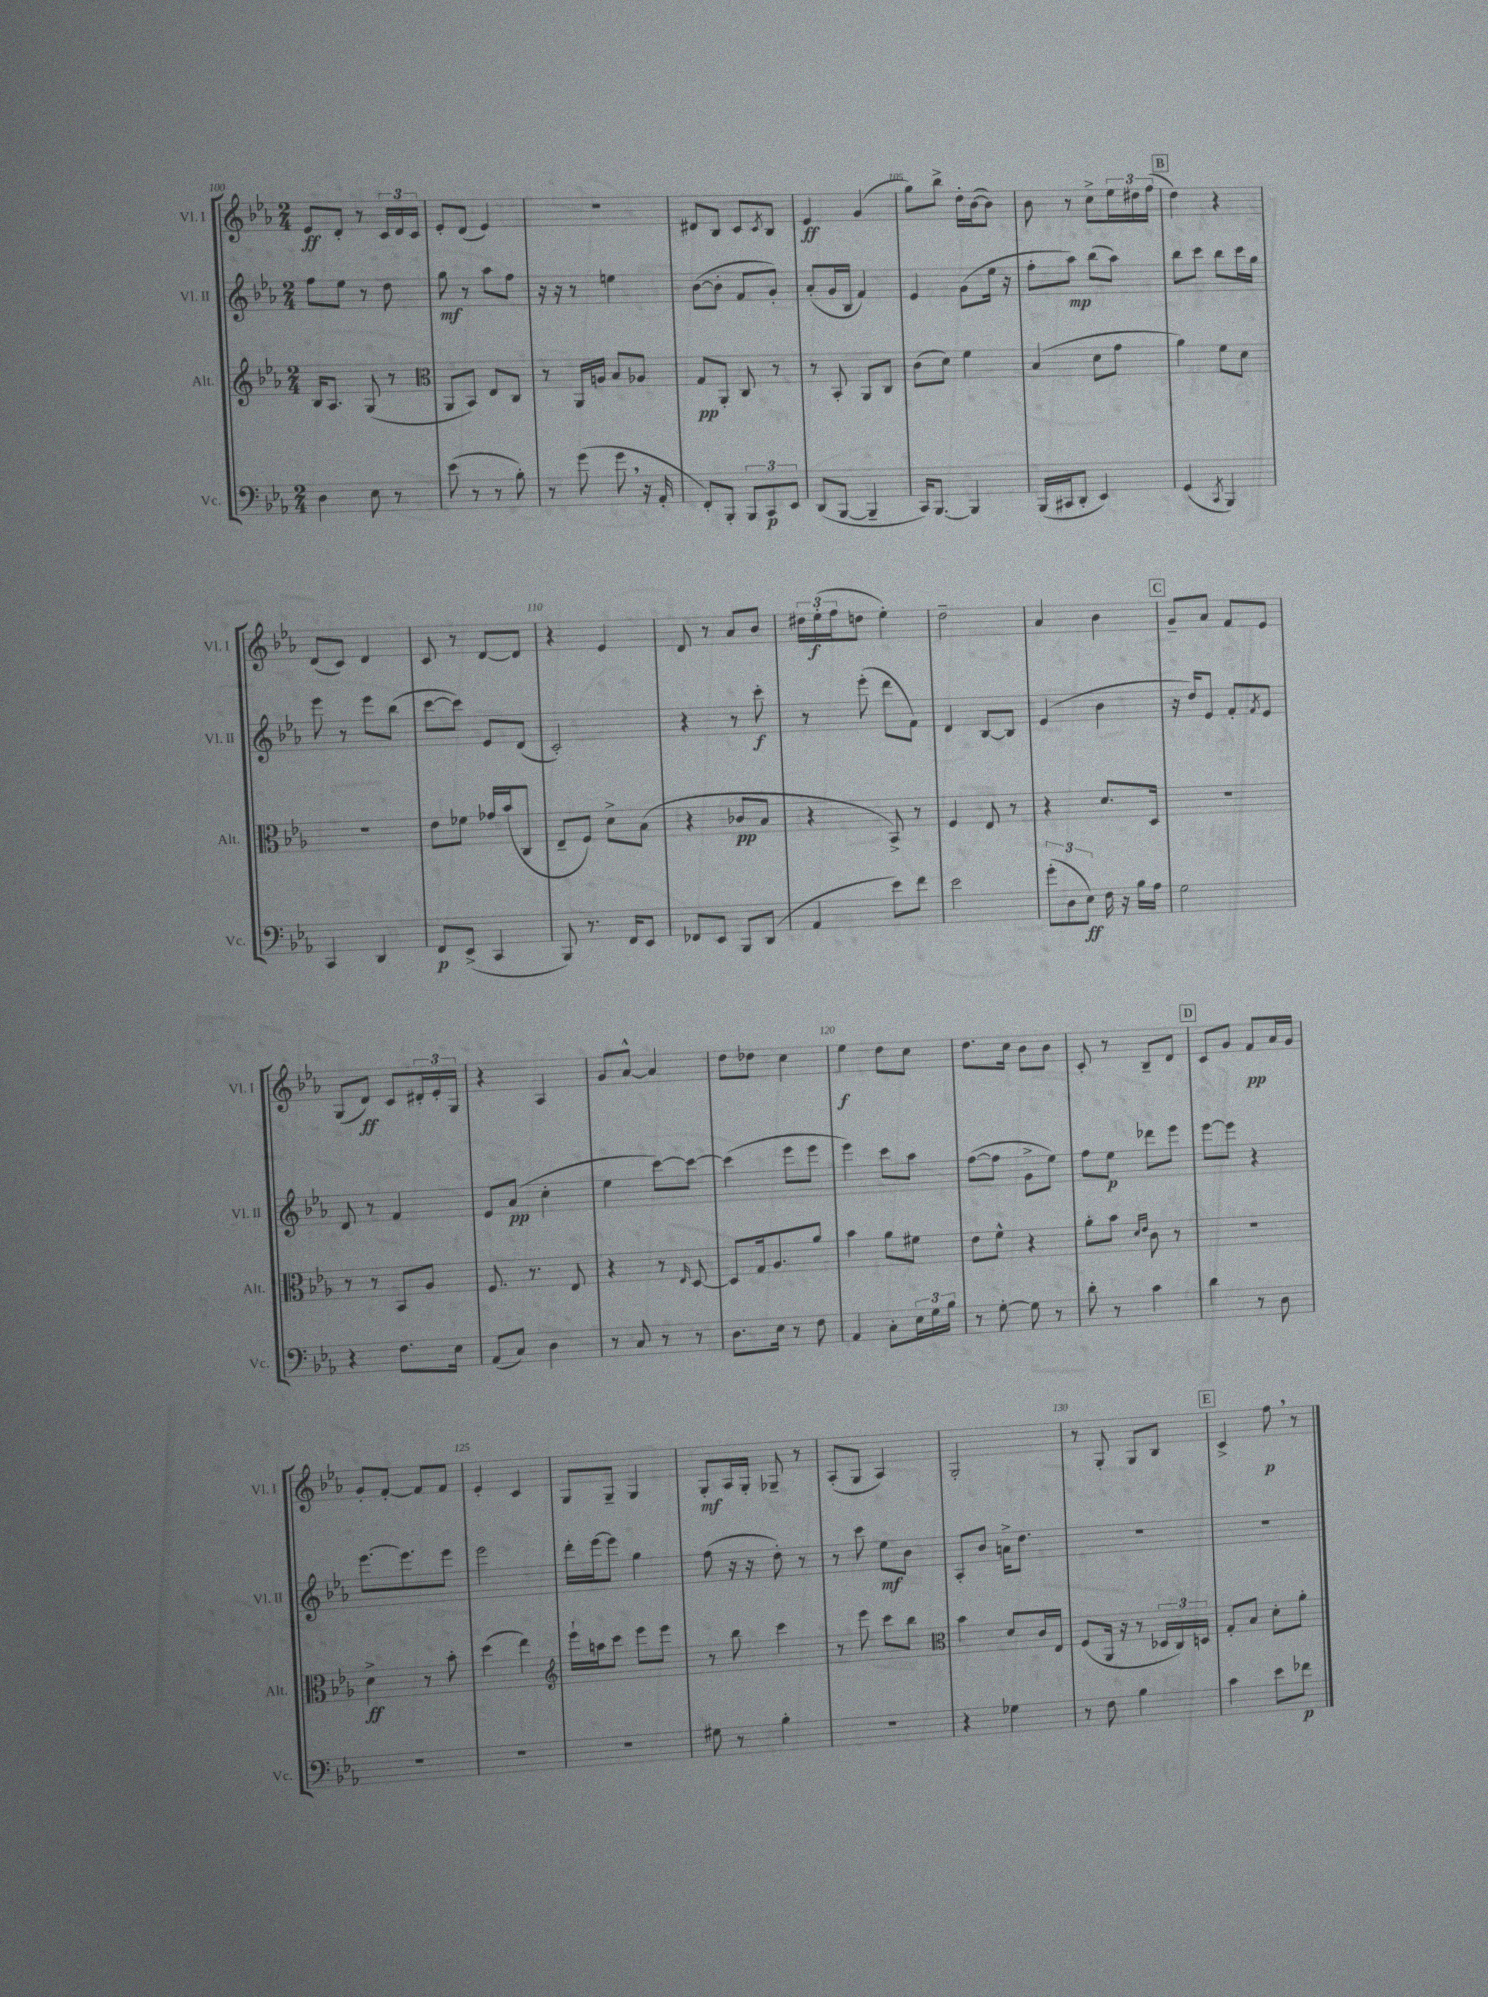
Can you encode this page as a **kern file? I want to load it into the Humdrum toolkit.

**kern	**kern	**kern	**kern
*staff4	*staff3	*staff2	*staff1
*clefF4	*clefG2	*clefG2	*clefG2
*k[b-e-a-]	*k[b-e-a-]	*k[b-e-a-]	*k[b-e-a-]
*M2/4	*M2/4	*M2/4	*M2/4
4D	16B-	8ff	8e-
.	8.A-	.	.
.	.	8ee-	8d'
8E-	(8G	8r	8r
8r	8r	8dd	24c
.	.	.	24d
.	.	.	24c
=	=	=	=
*	*clefC3	*	*
(8e-	8AA-	8gg	8e-'
8r	8BB-)	8r	(8d
8r	8E-	8aa-	4e-)
8B-')	8C	8ff	.
=	=	=	=
8r	8r	16r	2r
.	.	16r	.
(8g	16AA-	8r	.
.	16A	.	.
8g	8B-	4ee	.
16r	8A-	.	.
16AA-'	.	.	.
=	=	=	=
8FF')	8G	([8b-	8d#
8BBB-'	8AA-'	8b-']	8B-
12BBB-	8C	8f	8c
12CC	.	.	.
.	.	.	8qc
.	8r	8g')	8B-
12EE-	.	.	.
=	=	=	=
(8DD	8r	(8a-'	4e-
[8BBB-	8BB-'	16g	.
.	.	16B-	.
4BBB-~]	8AA-	4f)	(4g
.	8C	.	.
=	=	=	=
16CC)	(8c	4e-	8gg)
[8.BBB-	.	.	.
.	8d)	.	8bb-^
4BBB-]	4f	(8g	16dd'
.	.	.	([16b-
.	.	16ee-	8b-])
.	.	16r	.
=	=	=	=
(16BBB-	(4B-	8ff'	8b-
16CC#	.	.	.
8DD'	.	8aa-)	8r
4EE-)	8d	(8bb-	8cc^
.	8g	8aa-)	24ee-
.	.	.	24dd#
.	.	.	(24ff
=	=	=	=
(4GG	4a-)	8bb-	4dd)
.	.	8ccc	.
8qCC	.	.	.
4BBB-)	8f	8bb-	4r
.	8d	16ccc	.
.	.	16gg	.
=	=	=	=
4CC	2r	8eee-	(8d
.	.	8r	8c)
4DD	.	8eee-	4d
.	.	(8bb-	.
=	=	=	=
8FF	8e-	[8ccc	8c
(8EE-^	8f-	8ccc])	8r
4CC	16g-	8e-	[8d
.	(16b-	.	.
.	8C	(8d	8d]
=	=	=	=
8BBB-)	8E-~	2c')	4r
8.r	8F)	.	.
.	8d^	.	4e-
16FF	.	.	.
8EE-	(8B-	.	.
=	=	=	=
8FF-	4r	4r	8d
8EE-	.	.	8r
8BBB-	8c-	8r	8a-
(8DD	8B-	8ccc'	8b-
=	=	=	=
4AA-	4r	8r	24dd#
.	.	.	(24ee-'
.	.	.	24ff
.	.	(8eee-'	8dd
8e-)	8BB-^)	8ddd	4ee-')
8f	8r	8f)	.
=	=	=	=
2e-	4F	4d	2dd~
.	8E-	[8B-	.
.	8r	8B-]	.
=	=	=	=
(12g'	4r	(4e-	4a-
12D	.	.	.
12E-)	.	.	.
16F	8.d	4b-	4b-
16r	.	.	.
16B-	.	.	.
16A-	16D	.	.
=	=	=	=
2G	2r	16r	8g~
.	.	16dd)	.
.	.	8e-	8a-
.	.	8f'	8f
.	.	8qf	.
.	.	8e-	8e-
=	=	=	=
4r	8r	8d	(8G
.	8r	8r	8d)
8.F	8BB-	4f	8c
.	8A-	.	24d#'
.	.	.	24e-'
16E-	.	.	.
.	.	.	24G
=	=	=	=
(8AA-	8.F	8e-	4r
8C)	.	(8a-	.
.	8.r	.	.
4D	.	4cc'	4A-
.	8E-	.	.
=	=	=	=
8r	4r	4ee-	8g
8C	.	.	[8a-^^
8r	8r	[8ccc)	4a-]
.	16qqE-	.	.
8r	[8D	8ccc_	.
=	=	=	=
8.D	8D]	(4ccc]	8dd
.	16G	.	8dd-
16E-	8.A-	.	.
8r	.	8eee-	4cc
8F	8a-	8eee-	.
=	=	=	=
4AA-	4b-	4eee-)	4ee-
8C'	8a-	8ccc	8dd
24E-	8f#	8aa-	8cc
24G	.	.	.
24B-	.	.	.
=	=	=	=
8r	8e-	([8ff	8.dd
[8G'	8f^^	8ff]	.
.	.	.	16cc
8G]	4r	8g^	8b-
8r	.	8ee-)	8b-
=	=	=	=
8d'	8a-'	8ff	8c'
8r	8b-	8ee-	8r
.	16qqd	.	.
.	16qqe-	.	.
4c	8c	8ddd-	8B-~
.	8r	8eee-	8d
=	=	=	=
4d	2r	[8eee-	8c
.	.	8eee-]	8g
8r	.	4r	8f
8D	.	.	16a-
.	.	.	16g
=	=	=	=
2r	4d^	[8.eee-	8g'
.	.	.	[8f'
.	.	8.eee-]	.
.	8r	.	8f]
.	8b-'	8eee-	8f
=	=	=	=
2r	(4dd	2eee-	4e-'
.	4ee-)	.	4c
=	=	=	=
*	*clefG2	*	*
2r	16eee-`	16ddd'	8G
.	16aa	[16eee-	.
.	8ccc	8eee-]	8G~
.	8eee-	4gg	4G
.	8eee-	.	.
=	=	=	=
8G#	8r	(8ff	8G'
8r	8bb-	16r	16A-
.	.	16r	16G'
4B-'	4ccc	8dd')	8G-~
.	.	8r	8r
=	=	=	=
2r	8r	8r	(8A-'
.	8eee-	8ccc	8G
.	8ccc	8ee-	4A-)
.	8bb-	8b-	.
=	=	=	=
*	*clefC3	*	*
4r	4b-	8A-'	2G'
.	.	8b-	.
4G-	8d	16a^	.
.	.	8.dd	.
.	16c	.	.
.	16E-	.	.
=	=	=	=
8r	(8F	2r	8r
8F	16AA-	.	8G'
.	16r	.	.
4B-	8r	.	8G
.	24D-	.	8B-
.	24C)	.	.
.	24D	.	.
=	=	=	=
4c	8G'	2r	4c^
.	8B-	.	.
8e-	8d'	.	8ff
8f-	8a-'	.	8r
==	==	==	==
*-	*-	*-	*-
